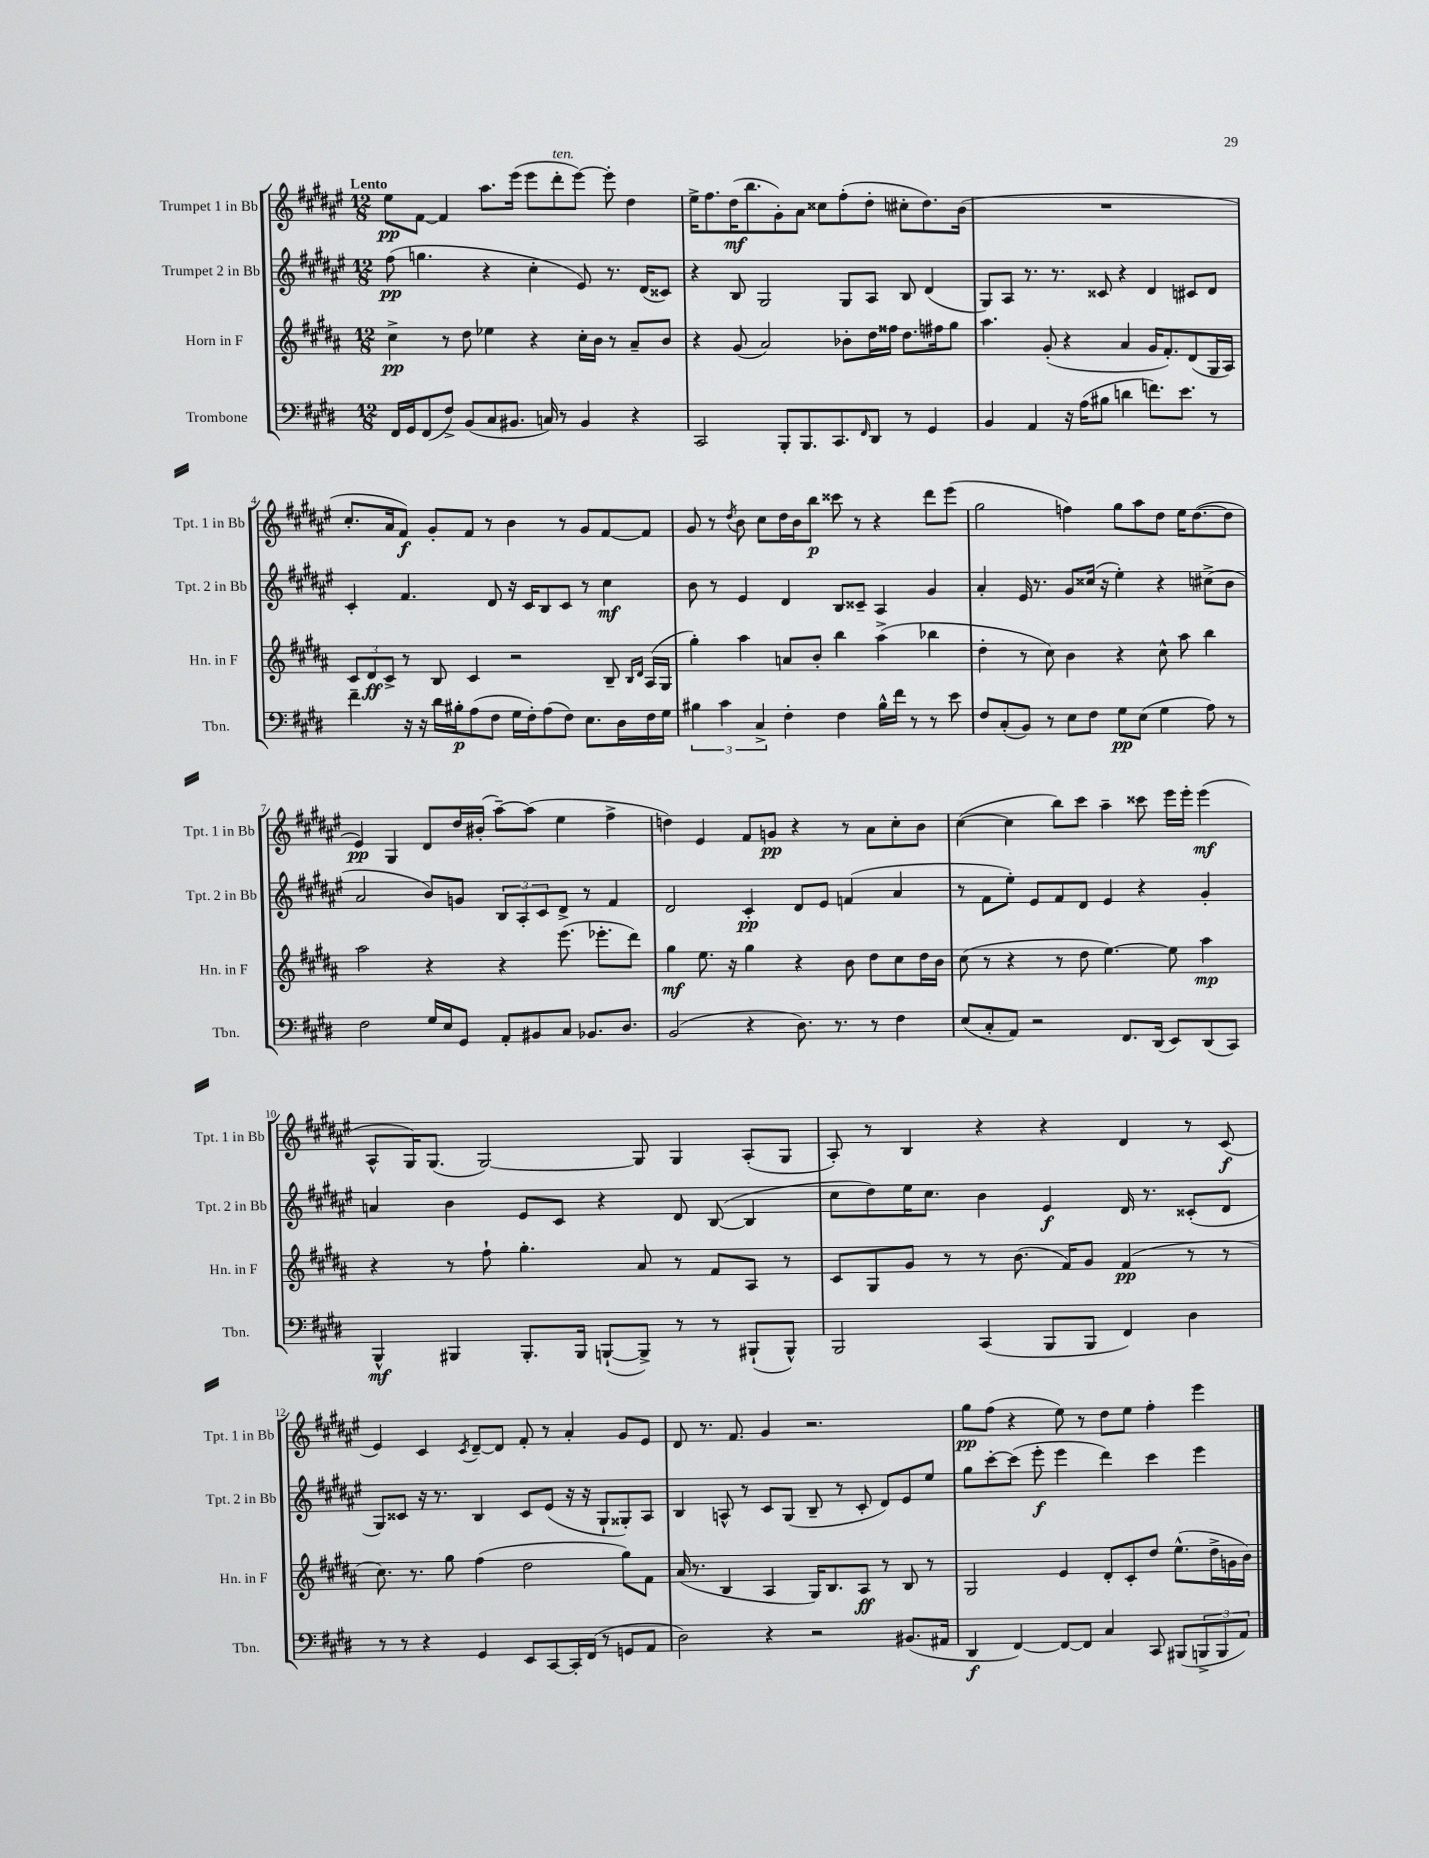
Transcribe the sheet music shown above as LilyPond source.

<<
\new StaffGroup <<
\new Staff = "s0" \with { instrumentName = "Trumpet 1 in Bb" shortInstrumentName = "Tpt. 1 in Bb" } {
    \clef treble \key fis \major \numericTimeSignature \time 12/8 \tempo "Lento"
    eis''8\pp fis'8~ fis'4 ais''8. eis'''16( eis'''8 dis'''8-.^\markup { \italic "ten." } eis'''8~) eis'''8-. dis''4 |
    eis''16-> fis''8. dis''16\mf( b''8. gis'8-.) ais'8 cisis''8 fis''8-.( dis''8-. cis''8-. dis''8.) b'16( |
    R1. |
    cis''8.-. ais'16 fis'8\f) gis'8-. fis'8 r8 b'4 r8 gis'8 fis'8~ fis'8 |
    gis'8 r8 \acciaccatura { dis''8 } b'8 cis''8 dis''16 b'16 b''8\p cisis'''8 r8 r4 dis'''8 eis'''8( |
    gis''2 f''4) gis''8 ais''8 dis''8 eis''16 dis''8.~( dis''8 |
    eis'4\pp) gis4 dis'8 dis''16 bis'16-.( ais''8~--) ais''8( eis''4 fis''4-> |
    d''4) eis'4 fis'8 g'8\pp r4 r8 ais'8 cis''8-. b'8 |
    cis''4~( cis''4 b''8) cis'''8 ais''4-- cisis'''8 eis'''16 eis'''16-. eis'''4\mf( |
    ais8-^ gis16) gis8.( gis2~) gis8 gis4 ais8-.( gis8 |
    ais8-.) r8 b4 r4 r4 dis'4 r8 cis'8\f( |
    eis'4) cis'4 \acciaccatura { cis'8 } dis'8~-- dis'8 fis'8-. r8 ais'4-. gis'8 eis'8 |
    dis'8 r8. fis'8. gis'4 r2. |
    gis''8\pp fis''8( r4 eis''8) r8 dis''8 eis''8 fis''4-. eis'''4 \bar "|." |
}
\new Staff = "s1" \with { instrumentName = "Trumpet 2 in Bb" shortInstrumentName = "Tpt. 2 in Bb" } {
    \clef treble \key fis \major \numericTimeSignature \time 12/8
    fis''8\pp( g''4. r4 cis''4-. eis'8) r8. dis'16( cisis'8) |
    r4 b8 gis2 gis8 ais8 b8 dis'4( |
    gis8) ais8 r8. r8. cisis'8 r4 dis'4 cis'8 dis'8 |
    cis'4-. fis'4. dis'8 r16 cis'16 b8 cis'8 r8 cis''4\mf |
    b'8 r8 eis'4 dis'4 b8 cisis'8-- ais4 gis'4 |
    ais'4-. eis'16 r8. gis'8 cisis''16( r16 eis''4-.) r4 cis''8->( b'8 |
    ais'2 b'8) g'8 \tuplet 3/2 { b8 ais8-. cis'8 } dis'8-> r8 fis'4 |
    dis'2 cis'4-.\pp dis'8 eis'8 f'4( ais'4 |
    r8 fis'8 eis''8-.) eis'8 fis'8 dis'8 eis'4 r4 gis'4-. |
    a'4 b'4 eis'8 cis'8 r4 dis'8 b8~( b4 |
    cis''8 dis''8) eis''16 cis''8. b'4 eis'4\f dis'16 r8. cisis'8-.( dis'8 |
    gis8) cisis'8 r16 r8. b4 cisis'8 eis'8( r16 r16 gis8-! gisis8-.) ais8 |
    b4 a8-^ r8 cis'8 gis8( b8-- r8 cis'8-. dis'8) eis'8 eis''8 |
    gis''8 cis'''8~-. cis'''8( eis'''8-.\f eis'''4 dis'''4) cis'''4 eis'''4 \bar "|." |
}
\new Staff = "s2" \with { instrumentName = "Horn in F" shortInstrumentName = "Hn. in F" } {
    \clef treble \key b \major \numericTimeSignature \time 12/8
    cis''4->\pp r8 dis''8 ees''4 r4 cis''16-. b'16 r8 ais'8-- b'8 |
    r4 gis'8( ais'2) bes'8-. dis''16 fisis''16 dis''8. fis''16 gis''8 |
    ais''4. gis'8-.( r4 ais'4 gis'16 fis'8.-.) dis'8( gis16 ais16) |
    \tuplet 3/2 { cis'8 dis'8\ff cis'8-> } r8 b8 cis'4 r2 b8-- \grace { b16 dis'16 } ais16( gis16 |
    gis''4-.) ais''4 a'8 b'8-. b''4 ais''4->( bes''4 |
    dis''4-. r8 cis''8) b'4 r4 cis''8-^ ais''8 b''4 |
    ais''2 r4 r4 e'''8.( ees'''8.-. dis'''8) |
    gis''4\mf e''8. r16 gis''4 r4 b'8 dis''8 cis''8 dis''16 b'16 |
    cis''8( r8 r4 r8 dis''8 e''4.~) e''8 ais''4\mp |
    r4 r8 fis''8-! gis''4.-. ais'8 r8 fis'8 ais8 r8 |
    cis'8 gis8 gis'8 r8 r8 b'8.( fis'16) gis'8 fis'4\pp( r8 r8 |
    cis''8.) r8. gis''8 fis''4( dis''2 gis''8) fis'8 |
    ais'16( r8. b4 ais4 gis16) b8. ais8\ff r8 b8 r8 |
    gis2 e'4 dis'8-. cis'8-. dis''8 e''8.-^( dis''16-> g'16 b'16) \bar "|." |
}
\new Staff = "s3" \with { instrumentName = "Trombone" shortInstrumentName = "Tbn." } {
    \clef bass \key e \major \numericTimeSignature \time 12/8
    fis,16 gis,16 fis,8( fis8->) b,8( cis8 bis,8. c16) r8 bis,4 r4 |
    cis,2 b,,8-. b,,8. cis,8. \grace { fis,16 } dis,8 r8 gis,4 |
    b,4 a,4 r16 a16( bis8 d'4 f'8.) e'8. r8 |
    fis'4-- r16 r16 dis'16 bis16-.\p a8( fis8 gis16 fis16-.) a8( fis8) e8. dis16 fis16 gis16 |
    \tuplet 3/2 { bis4 cis'4 cis4-> } fis4-. fis4 bis16-^ fis'16 r8 r8 e'8 |
    fis8 cis8-.( b,8) r8 e8 fis8 gis8\pp e8( gis4 a8) r8 |
    fis2 gis16 e16 gis,8 a,8-. bis,8 cis8 bes,8. dis8. |
    b,2( r4 dis8.) r8. r8 fis4 |
    e8( cis8-. a,8) r2 fis,8. dis,16( e,8) dis,8( cis,8) |
    b,,4-^\mf bis,,4 bis,,8.-. bis,,16 b,,8~-!( b,,8->) r8 r8 bis,,8-!( bis,,8-^) |
    b,,2 cis,4( b,,8 b,,8 fis,4) dis4 |
    r8 r8 r4 gis,4 e,8 cis,8~ cis,16-. fis,16( r8 g,8 a,8 |
    dis2) r4 r2 bis,8.( ais,16 |
    dis,4\f fis,4~) fis,8~ fis,8 cis4 cis,8 bis,,8( \tuplet 3/2 { b,,8-> b,,8 a,8) } \bar "|." |
}
>>
>>
